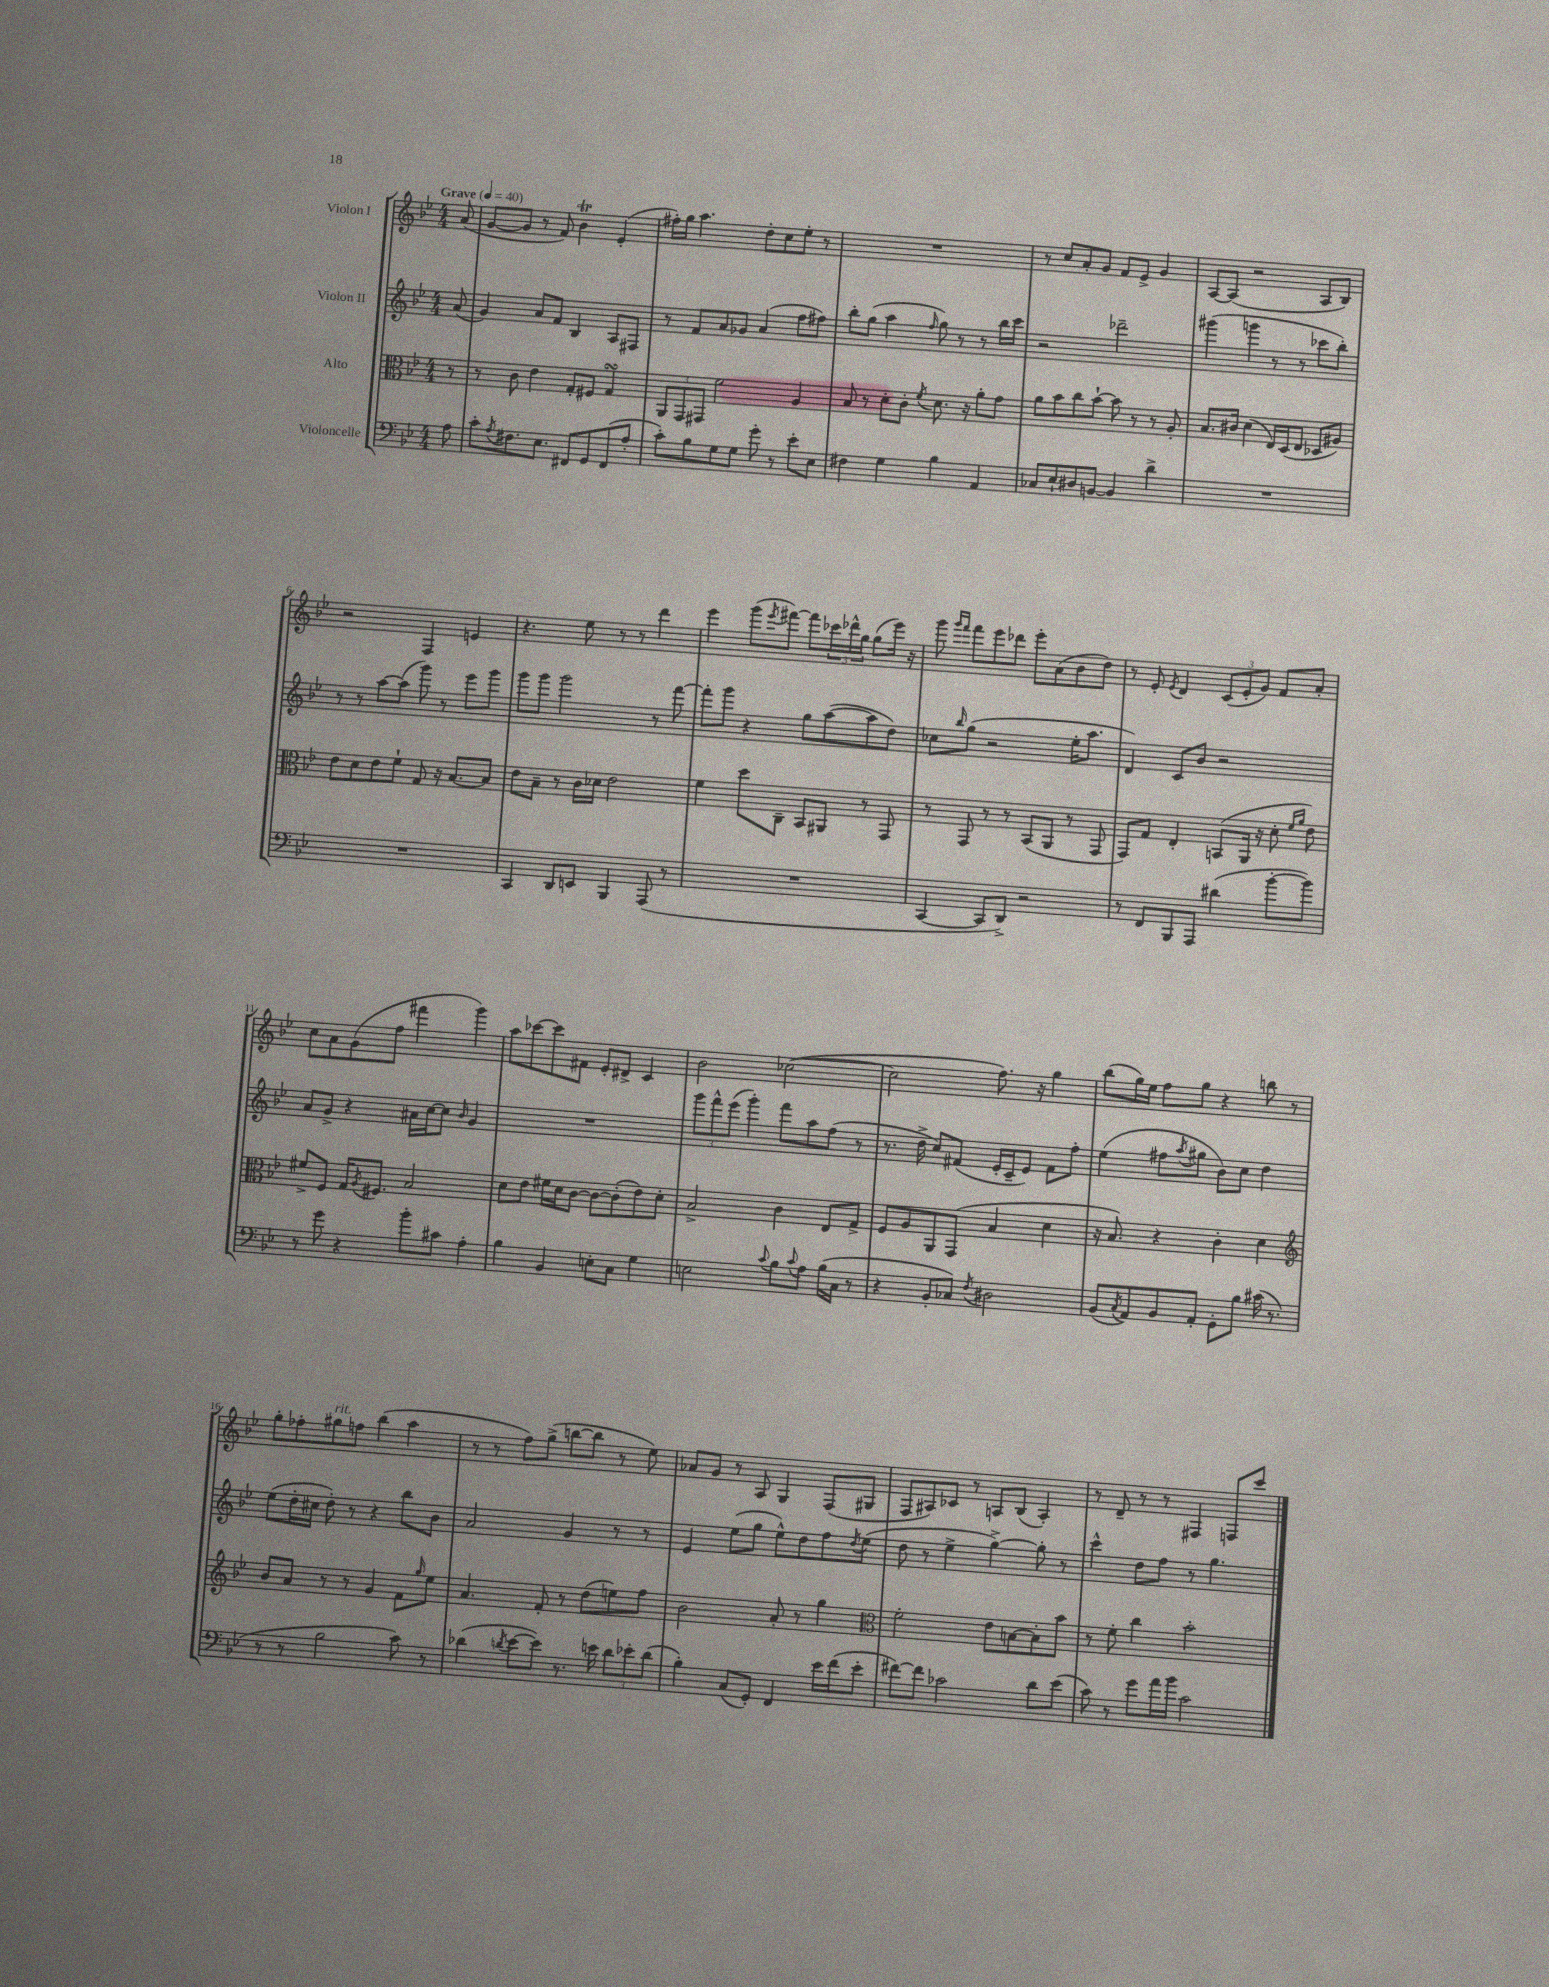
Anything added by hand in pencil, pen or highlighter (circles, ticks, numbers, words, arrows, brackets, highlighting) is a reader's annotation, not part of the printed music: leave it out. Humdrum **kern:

**kern	**kern	**kern	**kern
*staff4	*staff3	*staff2	*staff1
*clefF4	*clefC3	*clefG2	*clefG2
*k[b-e-]	*k[b-e-]	*k[b-e-]	*k[b-e-]
*M4/4	*M4/4	*M4/4	*M4/4
*MM40	*MM40	*MM40	*MM40
8A	8r	(8a	(8a
=	=	=	=
8c'	8r	4g)	[8g
8qA	.	.	.
8.F#	8c	.	8g]
.	4e-	8a	8r
8.E-	.	.	.
.	.	8f	8f)
8FF#	8G'	4B-	4b-
8GG	8F#	.	.
(8FF#	4G	8A	(4e-'
8A'	.	8F#	.
=	=	=	=
8c')	12AA	8r	16ff#')
.	.	.	16gg
.	12GG	.	.
8B-	.	8f	4.aa
.	12GG#	.	.
8G	2f	8a	.
8G	.	8g-	.
8g'	.	(4a	8dd'
8r	.	.	8cc
8e-'	4A	8ff	8ee-'
8E-	.	8ff#)	8r
=	=	=	=
4F#	8B-	8bb-'	1r
.	8r	(8gg	.
4G	8d'	4aa	.
.	8c'	.	.
.	8qf	16qqff	.
4B-	8.d	8gg)	.
.	.	8r	.
.	16r	.	.
4AA	8a'	8r	.
.	8g	16bb-	.
.	.	16ccc	.
=	=	=	=
8C-	8a	2r	8r
8E-`	8b-	.	8cc
8D#	8cc	.	8a'
[8BB	[8b-`	.	8g
4BB]	8b-]	2ddd-~	8f
.	8r	.	8e-^
4d^	8r	.	4g
.	8A'	.	.
=	=	=	=
1r	8.B-	(4ggg#	[8A
.	.	.	(8A]
.	16c#	.	.
.	(4d	4ggg	2r
.	16E-)	8r	.
.	(16D	.	.
.	8E-	8r	.
.	8D-	8ccc-	8A
.	8A#)	8bb-')	8B-)
=	=	=	=
1r	8e-	8r	2r
.	8d	8r	.
.	8e-	[8aa	.
.	8f`	(8aa]	.
.	8G	8ggg)	4F
.	16r	8r	.
.	[8.B-	.	.
.	.	8eee-	4e
.	8B-]	8ggg	.
=	=	=	=
4CC	8e-	8ggg	4.r
.	8B-~	8ggg	.
8DD	8r	2ggg	.
8EE	16c	.	8ee-
.	16d-	.	.
4BBB-	2e-	.	8r
.	.	.	8r
(8AAA	.	8r	4ddd
8r	.	[8fff	.
=	=	=	=
1r	4f	8fff']	4eee-
.	.	8ggg	.
.	8dd	4r	(8ggg
.	.	.	8qeee-
.	8C~	.	[8fff#)
.	8BB-	8gg	8fff#]
.	8AA#	([8aa	24ccc-
.	.	.	24ddd-^^
.	.	.	24gg
.	8r	8aa]	(8gg
.	8GG	8dd)	16eee-)
.	.	.	16r
=	=	=	=
[4CC	8r	8cc-	8ggg
.	.	.	16qqggg
.	.	16qqbb-	16qqfff
.	8GG	(8gg	8fff
8CC]	8r	2r	8eee-
8DD^)	8r	.	8ddd-
2r	(8BB-	.	8eee-'
.	8AA	.	(8a
.	8r	16ee-'	8b-
.	.	8.aa	.
.	8GG	.	8dd)
=	=	=	=
8r	8GG)	4d)	8r
8FF	8G	.	8e-'
.	.	.	8qe-
8BBB-	4E-'	8c	4d
8AAA	.	8b-	.
(4d#	(8BB	2r	(12c
.	.	.	12e-'
.	16AA	.	.
.	.	.	12g)
.	16r	.	.
[8b-'	8d'	.	8f
.	16qqf	.	.
.	16qqa	.	.
8b-])	8e-)	.	8a'
=	=	=	=
8r	8f#^	8a	8cc
8g	8F	8g^	8a
4r	16G	4r	(8g
.	8qA	.	.
.	8.F#	.	.
.	.	.	8ff
8b-'	2B-	16a#	4fff#
.	.	[16cc	.
8c#	.	8cc]	.
.	.	16qqb-	.
4A'	.	4g	4ggg)
=	=	=	=
4B-	8d	1r	8aa
.	8e-	.	[8ccc-
4BB-	16f#	.	8ccc-]
.	16d	.	.
.	[8c	.	8f#
8E'	8c_	.	8e-'
8C	(8c']	.	8d#^
4G	8e-)	.	4c
.	8d'	.	.
=	=	=	=
2E	2B-^	12ggg	2b-
.	.	12fff^^	.
.	.	(12eee-	.
.	.	4ggg')	.
8qqc	.	.	.
8B-	4c	8fff	([2cc-
8qqc	.	.	.
8A	.	8aa	.
(16B-	8E-	(8ff	.
16C	.	.	.
8r	8G^	8r	.
=	=	=	=
4r	8F	8.r	2cc-]
.	8A	.	.
.	.	16dd^	.
8BB-'	8AA	8cc)	.
8C-)	(8GG	(8f#	.
8qF	.	.	.
2D#	4B-	16e-'	8.ff)
.	.	16c~	.
.	.	8e-)	.
.	.	.	16r
.	4d	8f#	4gg
.	.	8ff'	.
=	=	=	=
(8BB-	16r	(4ee-	(8bb-
.	8.B-)	.	.
8qC	.	.	.
8AA)	.	.	16gg)
.	.	.	16ee-
8BB-	4r	8ff#	8ff
.	.	8qaa	.
8AA'	.	8gg#	8gg
8GG'	4c'	8b-)	4r
8B-	.	8cc	.
(16c#	4d	4dd	8bb
8.r	.	.	.
.	.	.	8r
=	=	=	=
*	*clefG2	*	*
8r	8b-	(8ee-	8gg'
8r	8a	16dd'	8ff-'
.	.	16cc#	.
2B-	8r	8dd')	8gg#
.	8r	8r	8ff
.	4g	4r	(4bb-
8c)	8f	8bb-	4aa
.	16qqgg	.	.
8r	8ee-	8b-	.
=	=	=	=
(4d-	4.a	2a	8r
.	.	.	8r
8qd	.	.	.
[8e-	.	.	8ff)
8e-])	8f'	.	(8gg^
8.r	8r	4g	[8bb
.	(8dd	.	8bb]
16e	.	.	.
12d	8ee)	8r	8r
12e-'	.	.	.
.	8ff	8r	8ee-)
(12d	.	.	.
=	=	=	=
4B-')	2b-	4e-	8a-
.	.	.	8g
(8C	.	(8ee-	8r
8GG')	.	8gg	8A
4FF	8a'	8ee-^^)	4G
.	8r	8dd	.
16e-	4gg	8ff	(8F
(16f	.	.	.
.	.	8qdd	.
8e-'	.	(8ee-	8G#
=	=	=	=
*	*clefC3	*	*
[8f#)	2f'	8dd	8F
8f#]	.	8r	8A#)
2c-	.	4ee-^	8c-
.	.	.	8r
.	8e-	[4gg^)	8A
.	[8B	.	(8B-
8d	8B']	8gg']	4A')
(8e-	8b-	8r	.
=	=	=	=
8c)	8r	4ccc^^	8r
8r	8f'	.	8d~
8g	4cc	8dd	8r
16a	.	8ff	8r
16b-	.	.	.
2c	2b-'	8r	4F#
.	.	4.gg	.
.	.	.	8F
.	.	.	8ccc
==	==	==	==
*-	*-	*-	*-
